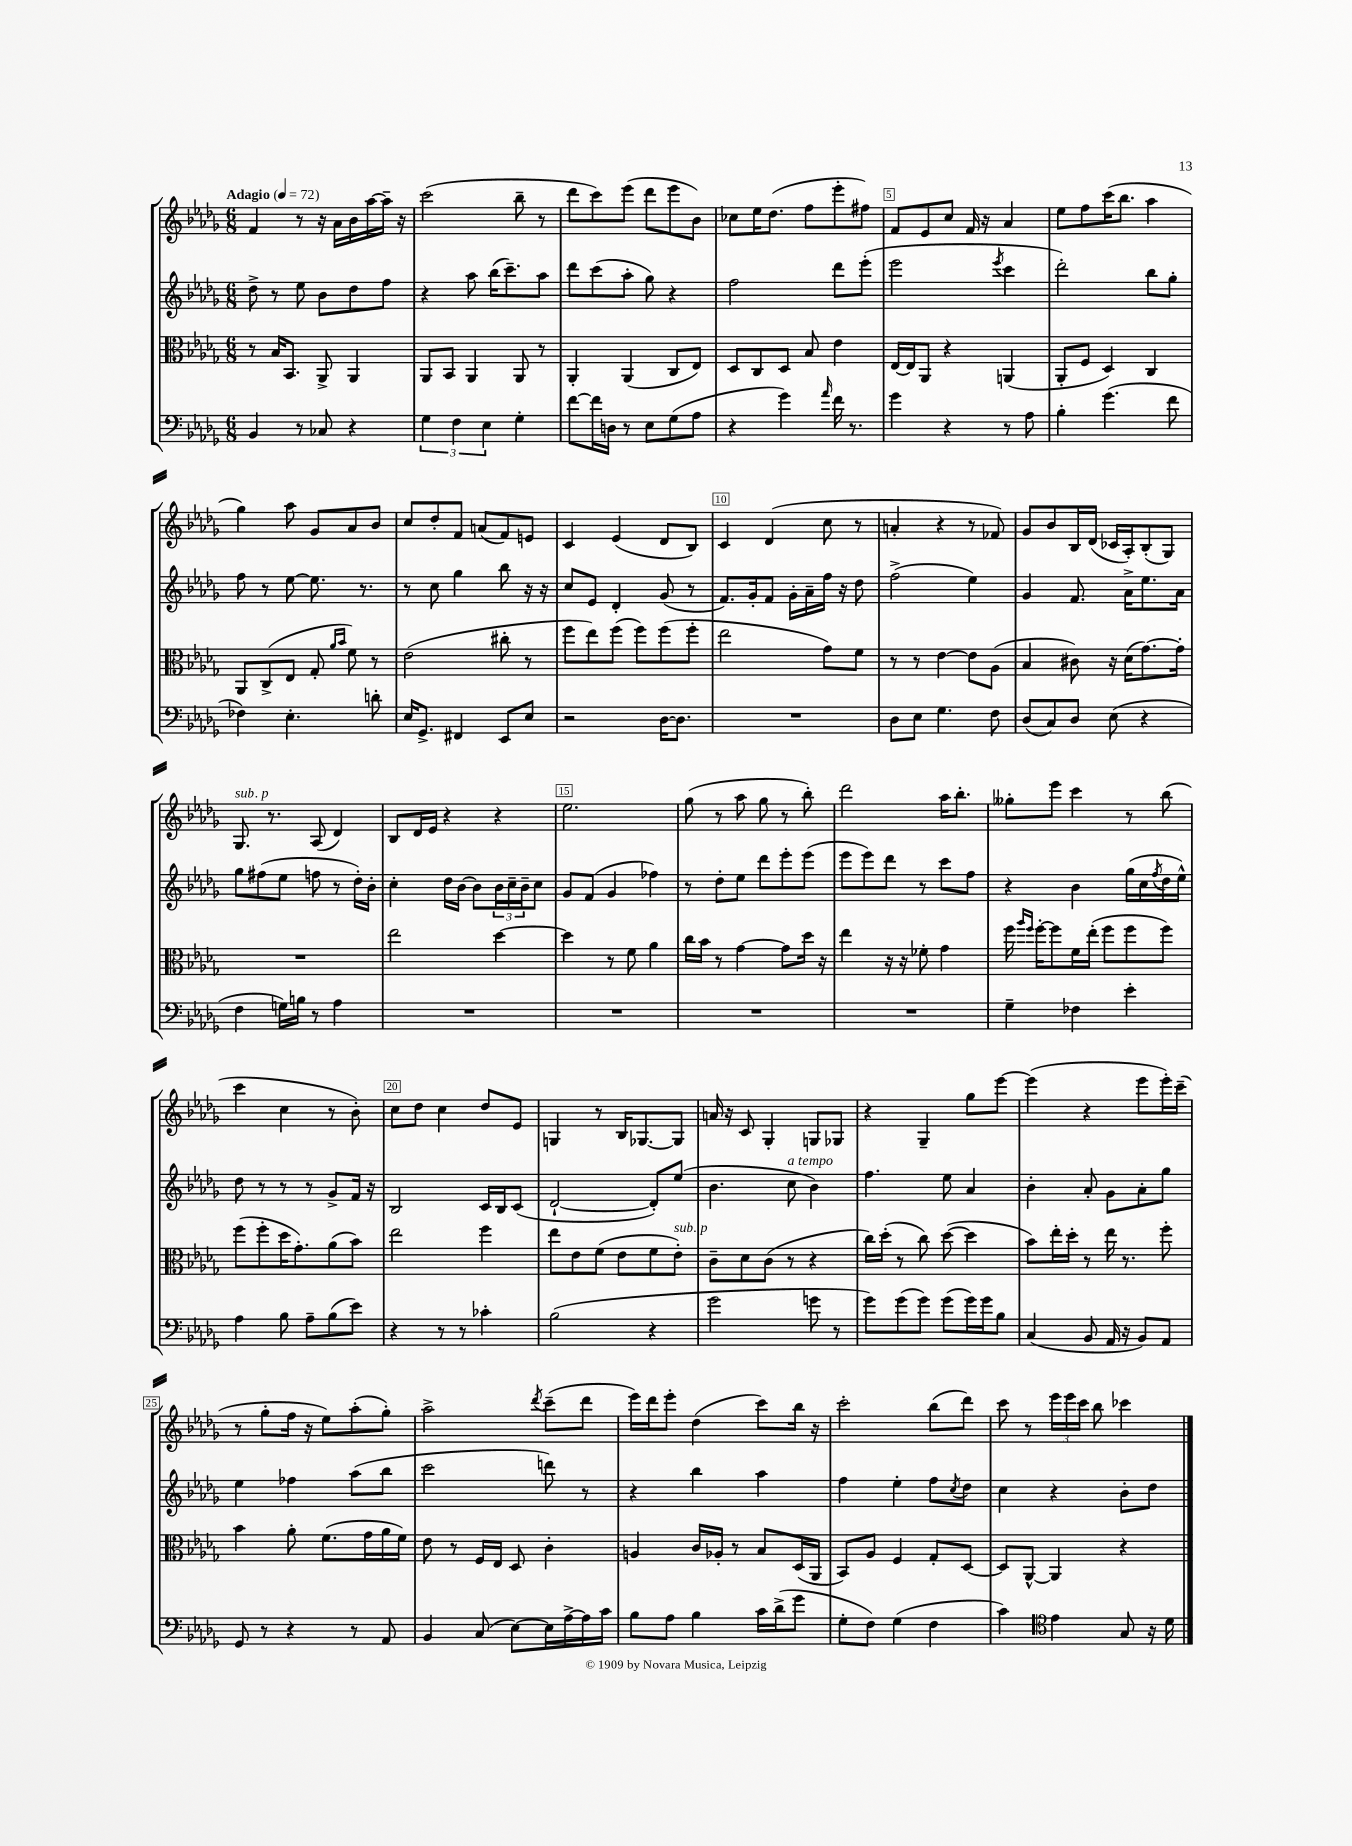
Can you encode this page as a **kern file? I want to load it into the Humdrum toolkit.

**kern	**kern	**kern	**kern
*part4	*part3	*part2	*part1
*staff4	*staff3	*staff2	*staff1
*clefF4	*clefC3	*clefG2	*clefG2
*k[b-e-a-d-g-]	*k[b-e-a-d-g-]	*k[b-e-a-d-g-]	*k[b-e-a-d-g-]
*M6/8	*M6/8	*M6/8	*M6/8
*MM72	*MM72	*MM72	*MM72
=1	=1	=1	=1
!	!	!	!LO:TX:a:B:t=Adagio
4BB-/	8r	8dd-^\	4f/
.	16B-/KL	8r	.
.	8.BB-/J	.	.
8r	.	8ee-\	8r
8C-X/	8AA-^/	8b-\L	16r
.	.	.	16a-\LL
4r	4AA-/	8dd-\	16b-\
.	.	.	[16aa-\
.	.	8ff\J	16aa-~\JJ]
.	.	.	16r
=2	=2	=2	=2
6G-\	8AA-/L	4r	(2ccc\
.	8BB-/J	.	.
6F\	.	.	.
.	4AA-/	8aa-\	.
6E-\	.	.	.
.	.	(16bb-\KL	.
.	.	8.ccc~\)	.
4G-'\	8AA-/	.	8bb-~\
.	8r	8aa-\J	8r
=3	=3	=3	=3
[8f\L	4AA-'/	8ddd-\L	8ddd-\L
16f\L]	.	(8ccc\	8ccc\)
16Dn\JJ	.	.	.
8r	(4AA-/	8aa-'\J	(8eee-\J
8E-\L	.	8gg-\)	8ddd-\L
(8G-\	8C/L	4r	8eee-\
8A-\J	8E-/J)	.	8b-\J)
=4	=4	=4	=4
4r	8D-/L	2ff\	8cc-X\L
.	8C/	.	16ee-\K
.	.	.	(8.dd-\J
4g-\)	8D-/J	.	.
.	8B-/	.	8ff\L
16qqa-/	.	.	.
16f\	4e-\	8ddd-\L	8eee-'\
8.r	.	.	.
.	.	(8eee-'\J	8ff#X\J)
=5	=5	=5	=5
4g-\	[16E-/LL	2eee-\	8f/L
.	16E-/J]	.	.
.	8AA-/J	.	8e-/
4r	4r	.	8cc/J
.	.	.	16f/
.	.	.	16r
.	.	8qeee-/	.
8r	(4AAn/	4ccc\	4a-/
8A-\	.	.	.
=6	=6	=6	=6
4B-'\	8AA-'/L	2ddd-'\)	8ee-\L
.	8F/J	.	8ff\
(4.g-\	4D-/)	.	(16ccc\K
.	.	.	8.bb-\J
.	4C/	8bb-\L	4aa-\
8f\	.	8gg-'\J	.
!!LO:LB:g=z
=7	=7	=7	=7
4F-X\)	8AA-/L	8ff\	4gg-\)
.	(8C^/	8r	.
4.E-'\	8E-/J	[8ee-\	8aa-\
.	8G-'/	8.ee-\]	8g-/L
.	16qqa-/LL	.	.
.	16qqb-/JJ	.	.
.	8f\)	.	8a-/
.	.	8.r	.
8dn'\	8r	.	8b-/J
=8	=8	=8	=8
16E-/KL	(2e-\	8r	8cc/L
8.GG-^/J	.	.	.
.	.	8cc\	8dd-'/
4FF#X/	.	4gg-\	8f/J
.	.	.	(8an/L
8EE-/L	8cc#X'\	8bb-\	8f/)
8E-/J	8r	16r	8en/J
.	.	16r	.
=9	=9	=9	=9
2r	8ff\L	8cc/L	4c/
.	8ee-\)	8e-/J	.
.	(8ff\J	4d-'/	(4e-/
.	8ff\L)	.	.
[16D-\KL	(8ff\	(8g-/	8d-/L
8.D-\J]	.	.	.
.	8ff'\J	8r	8B-/J)
=10	=10	=10	=10
2.r	2ee-\	8.f/L)	4c/
.	.	16g-'/k	.
.	.	8f/J	(4d-/
.	.	16g-'\LL	.
.	.	16a-~\	.
.	8g-\L)	16ff\JJ	8cc\
.	.	16r	.
.	8f\J	8dd-\	8r
=11	=11	=11	=11
8D-\L	8r	(2ff^\	4an'/
8E-\J	8r	.	.
4.G-\	[4e-\	.	4r
.	8e-\L]	4ee-\)	8r
8F\	(8A-\J	.	8f-X/)
=12	=12	=12	=12
(8D-/L	4B-/	4g-/	8g-/L
8C/)	.	.	8b-/
8D-/J	8c#X\)	8.f/	16B-/L
.	.	.	(16d-/JJ
(8E-\	16r	.	16c-X/LL
.	(16d-\KL	16a-^\KL	16A-'/J)
4r	[8.g-\)	8.ee-\	(8B-'/
.	.	.	8G-/J)
.	16g-'\Jk]	16a-\Jk	.
!!LO:LB:g=z
=13	=13	=13	=13
!	!	!	!LO:TX:a:i:t=sub. p
4F\	2.r	8gg-\L	8.G-/
.	.	(8ff#X\	.
.	.	.	8.r
16Gn\LL)	.	8ee-\J	.
16Bn\JJ	.	.	.
8r	.	8ffn\	(8A-/
4A-\	.	8r	4d-/)
.	.	16dd-'\LL)	.
.	.	16b-'\JJ	.
=14	=14	=14	=14
2.r	2ee-\	4cc'\	8B-/L
.	.	.	16d-/L
.	.	.	16e-/JJ
.	.	16dd-\LL	4r
.	.	[16b-\JJ	.
.	.	8b-\L]	.
.	[4dd-\	24b-\L	4r
.	.	24cc~\	.
.	.	24b-~\J	.
.	.	8cc\J	.
=15	=15	=15	=15
2.r	4dd-\]	8g-/L	2.ee-\
.	.	(8f/J	.
.	8r	4g-/	.
.	8f\	.	.
.	4a-\	4ff-X\)	.
=16	=16	=16	=16
2.r	16cc\LL	8r	(8gg-\
.	16b-\JJ	.	.
.	8r	8dd-'\L	8r
.	[4g-\	8ee-\J	8aa-\
.	.	8ddd-\L	8gg-\
.	8g-\L]	8eee-'\	8r
.	16dd-\Jk	(8eee-\J	8bb-'\)
.	16r	.	.
=17	=17	=17	=17
2.r	4ee-\	8eee-\L	2ddd-\
.	.	8eee-\)	.
.	16r	8ddd-\J	.
.	16r	.	.
.	8f-X'\	8r	.
.	4g-\	8ccc\L	16aa-\KL
.	.	.	8.bb-'\J
.	.	8ff\J	.
=18	=18	=18	=18
4G-~\	16ff\	4r	8gg--X'\L
.	16qqaa-/LL	.	.
.	16qqff/JJ	.	.
.	[16ff'\KL	.	.
.	8ff\]	.	8eee-\J
4F-X\	16f\L	4b-\	4ccc\
.	(16ee-'\JJ	.	.
.	8ff\L	.	.
4e-'\	8ff\	(16gg-\LL	8r
.	.	16cc\	.
.	.	8qff/	.
.	8ff\J)	16dd-\	(8bb-\
.	.	16ee-^^\JJ)	.
!!LO:LB:g=z
=19	=19	=19	=19
4A-\	(8ff\L	8dd-\	4ccc\
.	8ff'\	8r	.
8B-\	16dd-\K	8r	4cc\
.	8.g-'\)	.	.
8A-~\L	.	8r	.
(8B-\	(8a-\	8g-^/L	8r
8e-\J)	8b-\J)	16f/Jk	8b-'\)
.	.	16r	.
=20	=20	=20	=20
4r	2ee-\	2B-/	8cc\L
.	.	.	8dd-\J
8r	.	.	4cc\
8r	.	.	.
4c-X'\	4ff\	16c/LL	8dd-/L
.	.	16B-/J	.
.	.	(8c/J	8e-/J
=21	=21	=21	=21
(2B-\	8ee-\L	[2d-`/	4Gn/
.	8e-\	.	.
.	(8f\J	.	8r
.	8e-\L	.	16B-/KL
.	.	.	[8.G-X/
4r	8f\	8d-'/L])	.
!	!LO:TX:a:i:t=sub. p	!	!
.	8e-'\J)	(8ee-/J	8G-/J]
=22	=22	=22	=22
2g-\	8c~\L	4.b-\	16an/
.	.	.	16r
.	8d-\	.	8c/
.	(8c\J	.	4G-'/
!	!	!LO:TX:a:i:t=a tempo	!
.	8r	8cc\	.
8gn\	4r	4b-\)	8Gn/L
8r	.	.	8G-X/J
=23	=23	=23	=23
8g-\L)	16cc\LL)	4.ff\	4r
.	(16dd-'\JJ	.	.
(8g-\	8r	.	.
8g-\J)	8cc\)	.	4G-~/
(8g-\L	([8dd-\	8ee-\	.
16g-\L)	4dd-\]	4a-/	8gg-\L
16g-\J	.	.	.
8B-\J	.	.	[8eee-\J
=24	=24	=24	=24
(4C/	8b-\L)	4b-'\	(4eee-\]
.	16ee-'\L	.	.
.	16dd-'\JJ	.	.
8BB-/	8r	8a-'/	4r
16AA-/	16ee-\	8g-\L	.
16r	8.r	.	.
8BB-/L)	.	8a-'\	8eee-\L
8AA-/J	8ff'\	8gg-\J	16eee-'\L)
.	.	.	(16ccc~\JJ
!!LO:LB:g=z
=25	=25	=25	=25
8GG-/	4b-\	4ee-\	8r
8r	.	.	8gg-'\L
4r	8a-'\	4ff-X\	16ff\Jk
.	.	.	16r
.	(8.f\L	.	8ee-\L)
8r	.	(8aa-\L	(8aa-'\
.	16g-\L	.	.
8AA-/	16a-\	8bb-\J	8gg-'\J)
.	16f\JJ)	.	.
=26	=26	=26	=26
4BB-/	8e-\	2ccc\	2aa-^\
.	8r	.	.
(8C/	16F/LL	.	.
.	16E-/JJ	.	.
[8E-\L)	8D-/	.	.
.	.	.	8qddd-/
16E-\L]	4c'\	8dddn\)	(8ccc~\L
[16A-^\	.	.	.
16A-\]	.	8r	8ddd-\J
16c\JJ	.	.	.
=27	=27	=27	=27
8B-\L	4An/	4r	16eee-\LL)
.	.	.	16ddd-\J
8A-\J	.	.	8eee-'\J
4B-\	16c/LL	4bb-\	(4dd-\
.	16A-X'/JJ	.	.
.	8r	.	.
16c\LL	8B-/L	4aa-\	8ccc\L)
(16d-^\J	.	.	.
8g-\J	(16D-/L	.	16bb-\Jk
.	16AA-/JJ	.	16r
=28	=28	=28	=28
8G-'\L	8BB-/L)	4ff\	2ccc'\
8F\J)	8A-/J	.	.
(4G-\	4F/	4ee-'\	.
4F\	8G-'/L	8ff\L	(8bb-\L
.	.	8qcc/	.
.	[8D-/J	8dd-\J	8ddd-\J)
=29	=29	=29	=29
4c\)	8D-/L]	4cc\	8ccc\
.	[8AA-^^/J	.	8r
*clefC4	*	*	*
4e-\	4AA-/]	4r	24eee-\LL
.	.	.	24eee-\
.	.	.	24ccc\JJ
.	.	.	8bb-\
8G-/	4r	8b-'\L	4ccc-X\
16r	.	8dd-\J	.
16d-\	.	.	.
==	==	==	==
*-	*-	*-	*-
